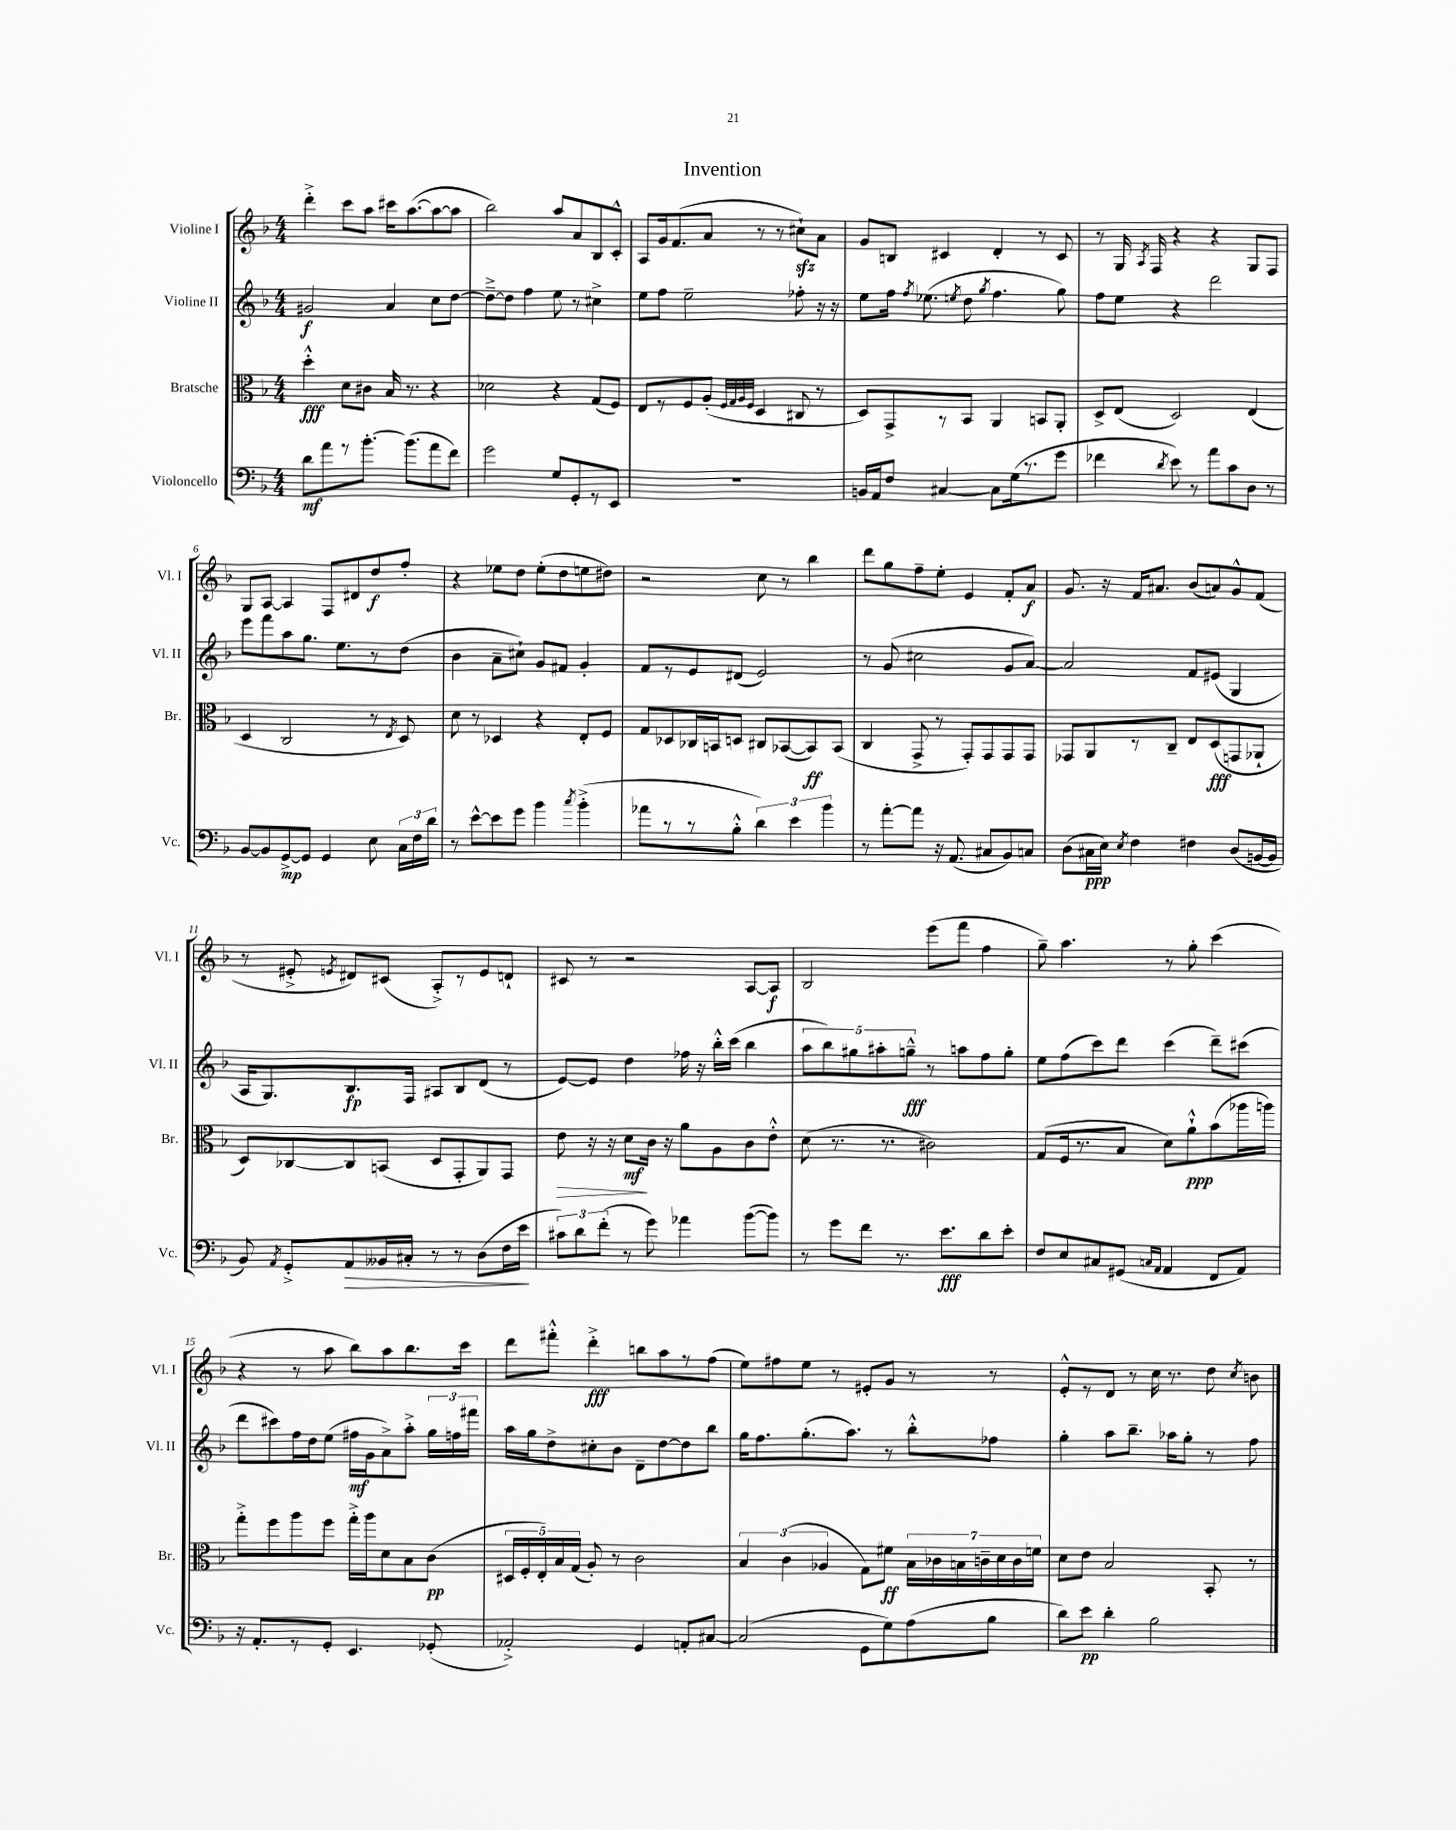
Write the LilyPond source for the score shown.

\header { title = "Invention" }
<<
\new StaffGroup <<
\new Staff = "s0" \with { instrumentName = "Violine I" shortInstrumentName = "Vl. I" } {
    \clef treble \key f \major \numericTimeSignature \time 4/4
    \autoBeamOff d'''4-.-> c'''8[ a''8] cis'''16[ a''8.~( a''8~ a''8] |
    bes''2) a''8[ a'8 bes8 c'8]-.-^ |
    a8[ g'16 f'8.( a'8] r8 r8 cis''8[-!\sfz) a'8] |
    g'8[ b8] cis'4 d'4-. r8 cis'8 |
    r8 g16 \acciaccatura { a8 } f16 r4 r4 g8[ f8] |
    g8[ a8]~ a4 f8[ dis'8 d''8\f f''8]-. |
    r4 ees''8[ d''8] ees''8[-.( d''8 e''8 dis''8]) |
    r2 c''8 r8 bes''4 |
    d'''8[ g''8 f''8-- e''8]-. e'4 f'8[-. a'8]\f |
    g'8. r16 f'16[ ais'8.] bes'8[( a'8) g'8-^ f'8]( |
    r8 eis'8-.-> \acciaccatura { e'8 } dis'8[) cis'8]( a8[-.->) r8 e'8 d'8]-! |
    cis'8 r8 r2 a8[~ a8]\f |
    bes2 e'''8[( f'''8] f''4 |
    g''8--) a''4. r8 g''8-. c'''4( |
    r4 r8 a''8 bes''8[) a''8 bes''8. c'''16] |
    d'''8[ fis'''8]-.-^ d'''4-.->\fff b''8[ a''8 r8 f''8]( |
    e''8[) fis''8 e''8] r8 eis'8[-. g'8] r8 r8 |
    e'8[-.-^ r8 d'8] r8 c''16 r8. d''8 \acciaccatura { c''8 } b'8 \bar "|." |
}
\new Staff = "s1" \with { instrumentName = "Violine II" shortInstrumentName = "Vl. II" } {
    \clef treble \key f \major \numericTimeSignature \time 4/4
    \autoBeamOff gis'2\f a'4 c''8[ d''8]~ |
    d''8[~---> d''8] f''4 e''8 r8 cis''4-> |
    e''8[ f''8] e''2-- fes''8-. r16 r16 |
    e''8[ f''16] \acciaccatura { f''8 } ees''8.( \acciaccatura { e''8 } d''8 \acciaccatura { g''8 } f''4. g''8) |
    f''8[ e''8] r4 d'''2 |
    e'''8[ f'''8 a''8 g''8.] e''8.[ r8 d''8]( |
    bes'4 a'8[-- cis''8]-!) g'8[ fis'8] g'4-. |
    f'8[ r8 e'8 dis'8]( e'2) |
    r8 g'8( cis''2 g'8[ a'8]~) |
    a'2 f'8[ eis'8]( g4 |
    a16[ g8.) bes8.\fp f16] ais8[ bes8 d'8]( r8 |
    e'8[~) e'8] d''4 fes''16 r16 bes''16[-.-^ c'''16]( bes''4 |
    \tuplet 5/4 { a''8[ bes''8) gis''8 ais''8-. g''8]---^\fff } r8 a''8[ f''8 g''8]-. |
    e''8[ f''8( c'''8) d'''8] c'''4( d'''8[--) cis'''8]( |
    d'''8[ cis'''8) f''16 d''16 e''8]( fis''16[\mf g'16 a'8->) a''8]-.-> \tuplet 3/2 { g''16[ f''16 fis'''16] } |
    a''16[ g''16 d''8-> cis''8-. bes'8] d'8[-- d''8~ d''8 bes''8] |
    g''16[ f''8. g''8.-.( a''8.]) r8 bes''8[-.-^ fes''8] |
    g''4-. a''8[ bes''8.]-- aes''16[ g''8]-. r8 f''8 \bar "|." |
}
\new Staff = "s2" \with { instrumentName = "Bratsche" shortInstrumentName = "Br." } {
    \clef alto \key f \major \numericTimeSignature \time 4/4
    \autoBeamOff d''4-.-^\fff d'8[ cis'8] bes16 r8. r4 |
    des'2 r4 g8[( f8]) |
    e8[ r8 f8 a8]-.( \grace { f32[ g32 a32 f32] } d4 cis8 r8 |
    d8[) g,8-> r8 bes,8] a,4 b,8[ a,8]-. |
    d8[-> e8]( d2) e4( |
    d4 c2 r8 \acciaccatura { e8 } d8) |
    d'8 r8 des4 r4 e8[-. f8] |
    g8[ des8 ces16 b,16 d8] cis8[ bes,8~( bes,8\ff) bes,8]( |
    c4 g,8-> r8 g,8[-.) g,8 g,8 g,8] |
    ges,8[ a,8 r8 c8]-- e8[ d8\fff( g,8 aes,8]-! |
    d8[) ces8~ ces8 b,8]( d8[ g,8-. a,8) g,8] |
    e'8\> r16 r16 d'8[\mf\! c'16] r16 a'8[ a8 c'8 e'8]-.-^ |
    d'8( r8. r8. cis'2) |
    g8[( f16 r8. bes8] d'8[) a'8-!-^\ppp bes'8( aes''16 a''16]) |
    g''8[-.-> f''8 a''8 f''8] g''16[-.-> a''16 d'8 bes8 c'8]\pp( |
    \tuplet 5/4 { dis16[ f16-. e16-.) bes16 g16]( } a8-.) r8 c'2 |
    \tuplet 3/2 { bes4 c'4( aes4 } g8[) fis'8]\ff \tuplet 7/4 { bes16[ ces'16 b16 c'16-- d'16 c'16 f'16] } |
    d'8[ e'8] bes2 bes,8-. r8 \bar "|." |
}
\new Staff = "s3" \with { instrumentName = "Violoncello" shortInstrumentName = "Vc." } {
    \clef bass \key f \major \numericTimeSignature \time 4/4
    \autoBeamOff d'8[\mf a'8 r8 bes'8.]~-. bes'8.[( a'8 f'8]) |
    g'2 g8[ g,8-. r8 e,8] |
    R1 |
    b,16[ a,16 f8] cis4~ cis8[ g16( r8. g'8] |
    fes'4 \acciaccatura { d'8 } e'8) r8 a'8[ c'8 d8] r8 |
    bes,8[~ bes,8 g,8~->\mp g,8] g,4 e8 \tuplet 3/2 { c16[ f16 d'16] } |
    r8 e'8[~-^ e'8 g'8] bes'4 \acciaccatura { c''8 } bes'4-.->( |
    aes'8[ r8 r8 bes8]-.-^ \tuplet 3/2 { d'4) e'4 bes'4 } |
    r8 a'8[~-. a'8] r16 a,8.( cis8[ bes,8) c8] |
    d8[( cis16\ppp e16]) \acciaccatura { e8 } f4 fis4 d8[( b,16~ b,16] |
    bes,8) \acciaccatura { a,8 } g,8[-.-> a,8\> beses,16 cis16]-. r8 r8 d8[( f16 e'16]\! |
    \tuplet 3/2 { cis'8[) d'8 f'8]-.( } r8 g'8) aes'4 bes'8[~( bes'8]) |
    r8 g'8[ f'8] r8. e'8.[\fff d'8 e'8]-. |
    f8[ e8 cis8 gis,8]( \grace { c16[ a,16] } a,4 f,8[ a,8]) |
    r16 a,8.[-. r8 g,8]-. e,4. ges,8-.( |
    aes,2-.->) g,4 a,8[-. cis8]~ |
    cis2( g,8[ g8) a8( bes8] |
    d'8[) e'8]\pp d'4-. bes2 \bar "|." |
}
>>
>>
